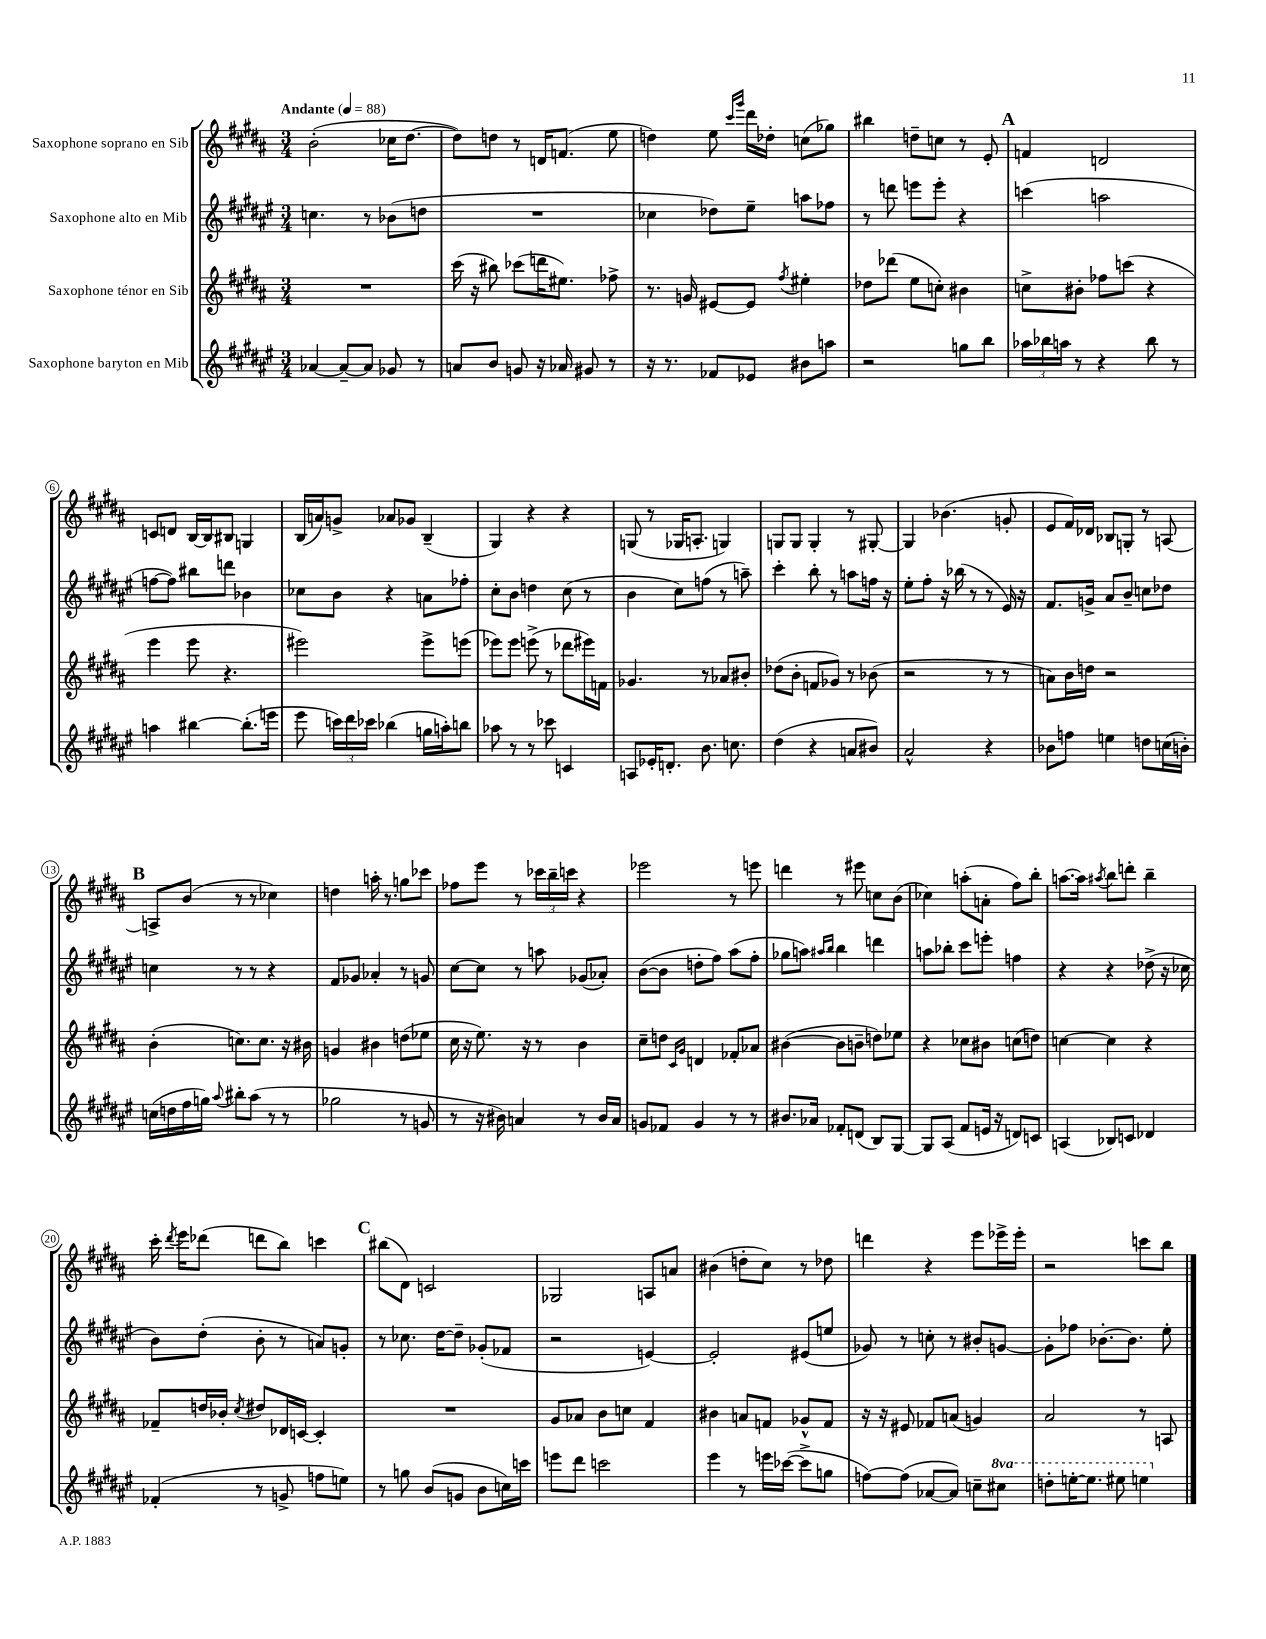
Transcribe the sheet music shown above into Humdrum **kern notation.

**kern	**kern	**kern	**kern
*staff4	*staff3	*staff2	*staff1
*clefG2	*clefG2	*clefG2	*clefG2
*k[f#c#g#d#a#e#]	*k[f#c#g#d#a#]	*k[f#c#g#d#a#e#]	*k[f#c#g#d#a#]
*M3/4	*M3/4	*M3/4	*M3/4
*MM88	*MM88	*MM88	*MM88
[4a-/	2.r	4.cc\	(2b'\
8a-~/_L	.	.	.
8a-/]J	.	8r	.
8g-/	.	(8b-\L	16cc-\LK
.	.	.	[8.dd#\J
8r	.	8dd\J	.
=	=	=	=
8a/L	(16ccc#\	2.r	8dd#\]L)
.	16r	.	.
8b/J	8bb#\)	.	8dd\J
8g/	(8ccc-\L	.	8r
16r	16ddd\K	.	16d/LK
16a-/	8.ee#\J)	.	(8.f/J
8g#/	.	.	.
8r	8ff-^\	.	8ee\
=	=	=	=
16r	8.r	4cc-\	4dd\)
8.r	.	.	.
.	16g/	.	.
8f-/L	[8e#/L	8dd-\L)	8ee\
.	.	.	16qqccc#/LL
.	.	.	16qqggg#/JJ
8e-/J	8e#/]J	8ee#~\J	16ddd#\LL
.	.	.	16dd-'\JJ
.	8qff#/	.	.
8b#\L	4ee#'\	8aa\L	(8cc\L
8aa\J	.	8ff-\J	8gg-\J)
=	=	=	=
2r	8dd-\L	8r	4bb#\
.	(8ddd-\J	8ddd\	.
.	8ee\L	8eee\L	8dd~\L
.	8cc'\J)	8eee'\J	8cc\J
8gg\L	4b#\	4r	8r
8bb\J	.	.	8e'/
=	=	=	=
24aa-\LL	8cc^\L	(4ccc\	4f/
24bb-\	.	.	.
24aa\JJ	.	.	.
8r	8b#'\J	.	.
4r	8ff-\L	2aa\	2d/
.	(8ccc\J	.	.
8bb-\	4r	.	.
8r	.	.	.
=	=	=	=
4aa\	4eee\	[8ff\L	8c/L
.	.	8ff\]J)	8d/J
[4bb#\	8eee\	8bb#\L	[16B/LL
.	.	.	16B/]J
.	4.r	8ddd\J	8B#/J
(8.bb#'\]L	.	4b-\	4G/
16eee\Jk	.	.	.
=	=	=	=
8eee#\	2eee#\)	8cc-\L	(16B/LL
.	.	.	16a/J)
24ccc\LL)	.	8b\J	8g^/J
24ddd#\	.	.	.
24ccc-\JJ	.	.	.
(4bb-\	.	4r	8a-/L
.	.	.	8g-/J
16gg\LL	8eee#^\L	8a\L	(4B~/
16aa'\J)	.	.	.
8bb\J	(8eee\J	8ff-'\J	.
=	=	=	=
8aa-\	8eee-\L)	8cc#'\L	4G#/)
8r	8eee-\J	8b\J	.
8r	(8eee^\	4dd\	4r
8ccc-\	8r	.	.
4c/	8ddd-\L	(8cc#\	4r
.	16eee#\L)	8r	.
.	16f\JJ	.	.
=	=	=	=
8A/L	4.g-/	4b\	(8G/
16e-'/K	.	.	8r
8.d'/J	.	.	.
.	.	8cc#\L)	16G-/LK
.	.	.	8.A'/J
8.b\	8r	(8ff\J	.
.	8a-/L	8r	4G/)
8.cc\	.	.	.
.	8b#'/J	8aa~\)	.
=	=	=	=
(4dd#\	(8dd-\L	4ccc#'\	8G/L
.	8b'\J	.	8G/J
4r	8f/L	8bb'\	4G'/
.	8g-/J)	8r	.
8a/L	8r	8aa\L	8r
8b#/J)	(8b-\	16ff\Jk	[8G#'/
.	.	16r	.
=	=	=	=
2a#^^/	2r	8ee#'\L	4G#/]
.	.	8ff#'\J	.
.	.	16r	(4.b-\
.	.	(16bb-\	.
.	.	8r	.
4r	8r	8r	.
.	8r	16e#/)	8g'/
.	.	16r	.
=	=	=	=
8b-\L	8a\L)	8.f#/L	8e/L
8ff\J	16b\L	.	16f#/L)
.	16dd\JJ	16g^/Jk	16d-/JJ
4ee\	2r	8a#/L	8B-/L
.	.	8b~/J	8G'/J
8dd\L	.	8cc\L	8r
(16cc\L	.	8dd-\J	[8A/
16b'\JJ)	.	.	.
=	=	=	=
(16cc\LL	(4b'\	4cc\	8A^/]L
16dd\	.	.	.
16ff#\	.	.	(8b/J
16gg\JJ)	.	.	.
8qqaa#/	.	.	.
8bb#'\L	8.cc\L)	8r	8r
(8aa#\J	.	8r	8r
.	8.cc\J	.	.
8r	.	4r	4cc-\)
8r	16r	.	.
.	16b#\	.	.
=	=	=	=
2gg-\	4g/	8f#/L	4dd\
.	.	8g-/J	.
.	4b#\	4a-'/	16aa'\
.	.	.	8.r
8r	(8dd\L	8r	8gg\L
8g/	8ee-\J	8g/	8ccc-\J
=	=	=	=
8r	16cc#\	[8cc#\L	8ff-\L
.	16r	.	.
16r	8.ee\)	8cc#\]J	8eee\J
16b#\)	.	.	.
4a/	.	8r	8r
.	16r	.	.
.	8r	8aa\	24ccc-\LL
.	.	.	24bb~\
.	.	.	24ccc\JJ
8r	4b\	(8g-/L	4r
16b#/LL	.	8a-'/J)	.
16a/JJ	.	.	.
=	=	=	=
8g/L	8cc#~\L	([8b\L	2eee-\
8f-/J	8dd\J	8b\]J	.
.	16qqc#/LL	.	.
.	16qqg#/JJ	.	.
4g/	4d/	8dd'\L	.
.	.	8ff#\J)	.
8r	8f-'/L	(8aa#\L	8r
8r	8a-/J	8ff#'\J	8eee\
=	=	=	=
8.b#/L	([4b#\	8gg-\L	4ddd\
.	.	8aa\J)	.
16a-/Jk	.	.	.
.	.	16qqaa#/LL	.
.	.	16qqbb/JJ	.
8f-'/L	8b#\]L	4bb\	8r
(8d/J	8b~\J	.	8eee#\
8B/L)	8dd\L)	4ddd\	8cc\L
[8G#/J	8ee-\J	.	(8b\J
=	=	=	=
8G#/]L	4r	8aa\L	4cc-\)
(8A#/J	.	8bb-'\J	.
8f#/L	8cc-\L	8ccc#\L	(8aa'\L
16e/Jk	8b#\J	8eee'\J	8a'\J
16r	.	.	.
8d/L)	(8cc\L	4ff\	8ff#\L)
8c/J	8dd\J)	.	8bb'\J
=	=	=	=
(4A/	[4cc\	4r	[8.aa\L
.	.	.	16aa\]Jk
.	.	.	8qaa#/
8B-/L)	4cc\]	4r	8bb\L
8c/J	.	.	8ddd'\J
4d-/	4r	(8dd-^\	4bb~\
.	.	16r	.
.	.	16cc-\	.
=	=	=	=
(4f-'/	8f-~/L	8b\L)	16ccc#'\
.	.	.	8qddd#/
.	.	.	16eee\LK
.	16dd/L	(8dd#'\J	(8ddd-\J
.	16b-'/JJ	.	.
.	8qcc#/	.	.
8r	8dd#/L	8b'\	8ddd\L
8g^/	16d-/L	8r	8bb\J)
.	[16c/JJ	.	.
8ff\L	4c'/]	8a/L)	4ccc\
8ee\J)	.	8g'/J	.
=	=	=	=
8r	2.r	8r	(8bb#\L
8gg\	.	8.cc-\	8d#\J)
(8b/L	.	.	2c/
.	.	[16dd#\LK	.
8g/J	.	8dd#~\]J	.
8b\L	.	(8g-'/L	.
16cc\L)	.	8f-/J	.
16ccc\JJ	.	.	.
=	=	=	=
8eee\L	8g#/L	2r	2G-/
8ddd#\J	8a-/J	.	.
2ccc\	8b\L	.	.
.	8cc\J	.	.
.	4f#/	[4e/)	8A/L
.	.	.	8a/J
=	=	=	=
4eee#\	4b#\	2e'/]	(4b#\
8r	8a/L	.	8dd'\L
16eee\LL	8f/J	.	8cc#\J)
([16ccc-\JJ	.	.	.
8ccc-^\]L	8g-^^/L	(8e#/L	8r
8gg\J	8f/J	8ee/J	8dd-\
=	=	=	=
[8ff\L)	16r	8g-/)	4ddd\
.	16r	.	.
(8ff\]J	8e#/	8r	.
[8a-/L	8f-/L	8cc'\	4r
8a-/]J)	(8a/J	8r	.
8cc~\L	4g/)	8b#'/L	8eee\L
8ccc#\J	.	[8g/J	16eee-^\L
.	.	.	16eee-'\JJ
=	=	=	=
8ddd'\L	2a#/	8g'\]L	2r
[16eee'\K	.	8ff-\J	.
8.eee\]J	.	.	.
.	.	[8.b-'\L	.
8eee#\	.	.	.
.	.	8.b-\]J	.
4eee\	8r	.	8ccc\L
.	8A/	8ee#'\	8bb\J
==	==	==	==
*-	*-	*-	*-
